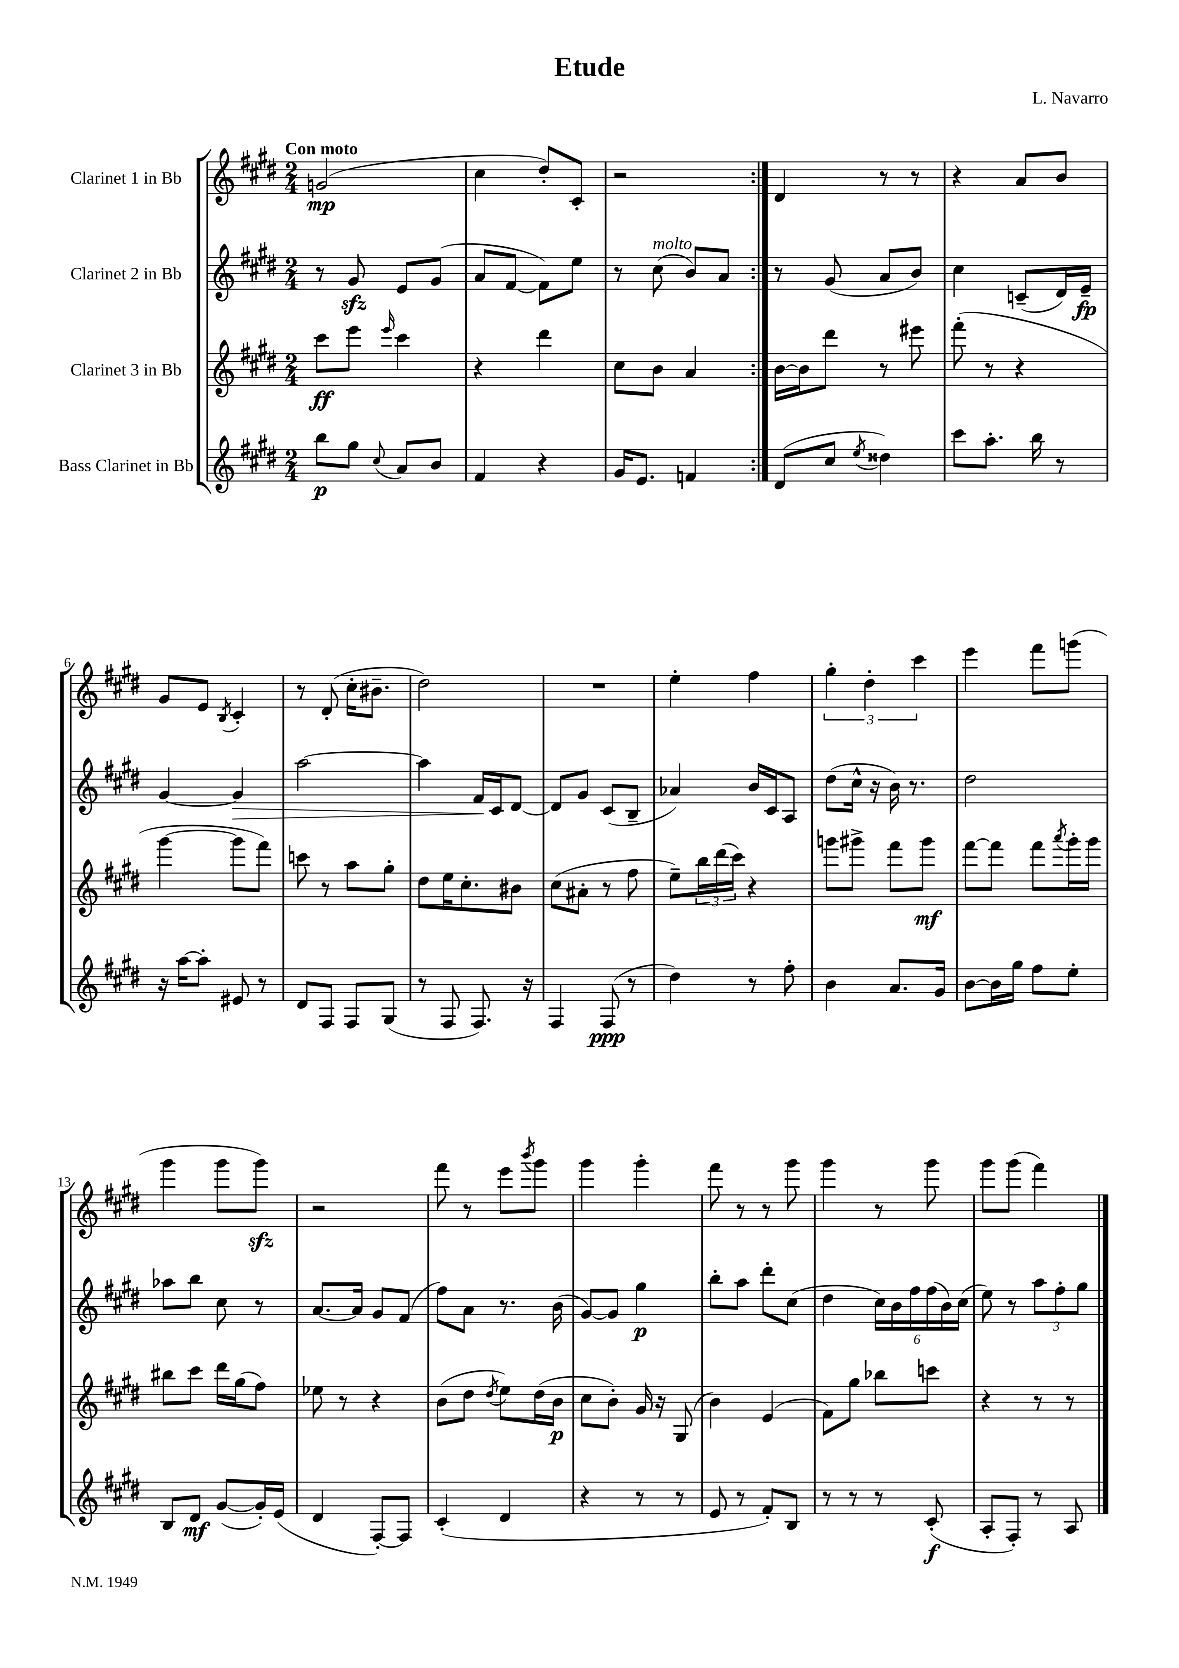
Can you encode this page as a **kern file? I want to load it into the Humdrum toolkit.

**kern	**kern	**kern	**kern
*staff4	*staff3	*staff2	*staff1
*clefG2	*clefG2	*clefG2	*clefG2
*k[f#c#g#d#]	*k[f#c#g#d#]	*k[f#c#g#d#]	*k[f#c#g#d#]
*M2/4	*M2/4	*M2/4	*M2/4
8bb	8ccc#	8r	(2g
8gg#	8eee	8g#	.
8qqcc#	16qqeee	.	.
8a	4ccc#	8e	.
8b	.	(8g#	.
=	=	=	=
4f#	4r	8a	4cc#
.	.	[8f#	.
4r	4ddd#	8f#])	8dd#')
.	.	8ee	8c#'
=	=	=	=
16g#	8cc#	8r	2r
8.e	.	.	.
.	8b	(8cc#	.
4f	4a	8b)	.
.	.	8a	.
=:|!	=:|!	=:|!	=:|!
(8d#	[16b	8r	4d#
.	16b]	.	.
8cc#	8ddd#	(8g#	.
8qee	.	.	.
4dd##)	8r	8a	8r
.	8eee#	8b)	8r
=	=	=	=
8ccc#	(8fff#'	4cc#	4r
8.aa'	8r	.	.
.	4r	(8c~	8a
16bb	.	.	.
8r	.	16d#)	8b
.	.	16e~	.
=	=	=	=
16r	[4ggg#	[4g#	8g#
[16aa	.	.	.
8aa']	.	.	8e
.	.	.	8qB
8e#	8ggg#]	4g#]	4c#'
8r	8fff#)	.	.
=	=	=	=
8d#	8ccc	[2aa	8r
8F#	8r	.	(8d#'
8F#	8aa	.	16cc#'
.	.	.	8.b#~
(8G#	8gg#'	.	.
=	=	=	=
8r	8dd#	4aa]	2dd#)
8F#	16ee	.	.
.	8.cc#'	.	.
8.F#)	.	16f#	.
.	.	16c#	.
.	8b#	[8d#	.
16r	.	.	.
=	=	=	=
4F#	(8cc#	8d#]	2r
.	8a#'	8g#	.
(8F#	8r	(8c#	.
8r	8ff#	8B~	.
=	=	=	=
4dd#)	8ee~)	4a-)	4ee'
.	24bb	.	.
.	(24ddd#	.	.
.	24ccc#)	.	.
8r	4r	16b	4ff#
.	.	16c#	.
8ff#'	.	8A	.
=	=	=	=
4b	8ggg	(8dd#	6gg#'
.	8ggg#^	16cc#^^	.
.	.	.	6dd#'
.	.	16r	.
8.a	8fff#	16b)	.
.	.	8.r	.
.	.	.	6ccc#
.	8ggg#	.	.
16g#	.	.	.
=	=	=	=
[8b	[8fff#	2dd#	4eee
16b]	8fff#]	.	.
16gg#	.	.	.
8ff#	8fff#	.	8fff#
.	8qaaa	.	.
8ee'	16ggg#'	.	(8ggg
.	16ggg#	.	.
=	=	=	=
8B	8bb#	8aa-	4ggg#
8d#	8ccc#	8bb	.
([8g#	16ddd#	8cc#	8ggg#
.	(16gg#	.	.
16g#'])	8ff#)	8r	8ggg#)
(16e	.	.	.
=	=	=	=
4d#	8ee-	[8.a	2r
.	8r	.	.
.	.	16a]	.
[8F#')	4r	8g#	.
8F#]	.	(8f#	.
=	=	=	=
(4c#'	(8b	8ff#)	8fff#
.	8dd#	8a	8r
.	8qdd#	.	.
4d#	8ee)	8.r	8eee
.	.	.	8qbbb
.	(16dd#	.	8ggg#
.	16b	(16b	.
=	=	=	=
4r	8cc#	[8g#)	4ggg#
.	8b')	8g#]	.
8r	16g#	4gg#	4ggg#'
.	16r	.	.
8r	(8G#	.	.
=	=	=	=
8e	4b)	8bb'	8fff#
8r	.	8aa	8r
8f#')	(4e	8ddd#'	8r
8B	.	(8cc#	8ggg#
=	=	=	=
8r	8f#)	4dd#	4ggg#
8r	8gg#	.	.
8r	8bb-	24cc#)	8r
.	.	24b	.
.	.	24ff#	.
(8c#'	8ccc	(24ff#	8ggg#
.	.	24b)	.
.	.	(24cc#	.
=	=	=	=
8A'	4r	8ee)	8ggg#
8F#')	.	8r	(8ggg#
8r	8r	12aa	4fff#)
.	.	12ff#'	.
8A	8r	.	.
.	.	12gg#	.
==	==	==	==
*-	*-	*-	*-
